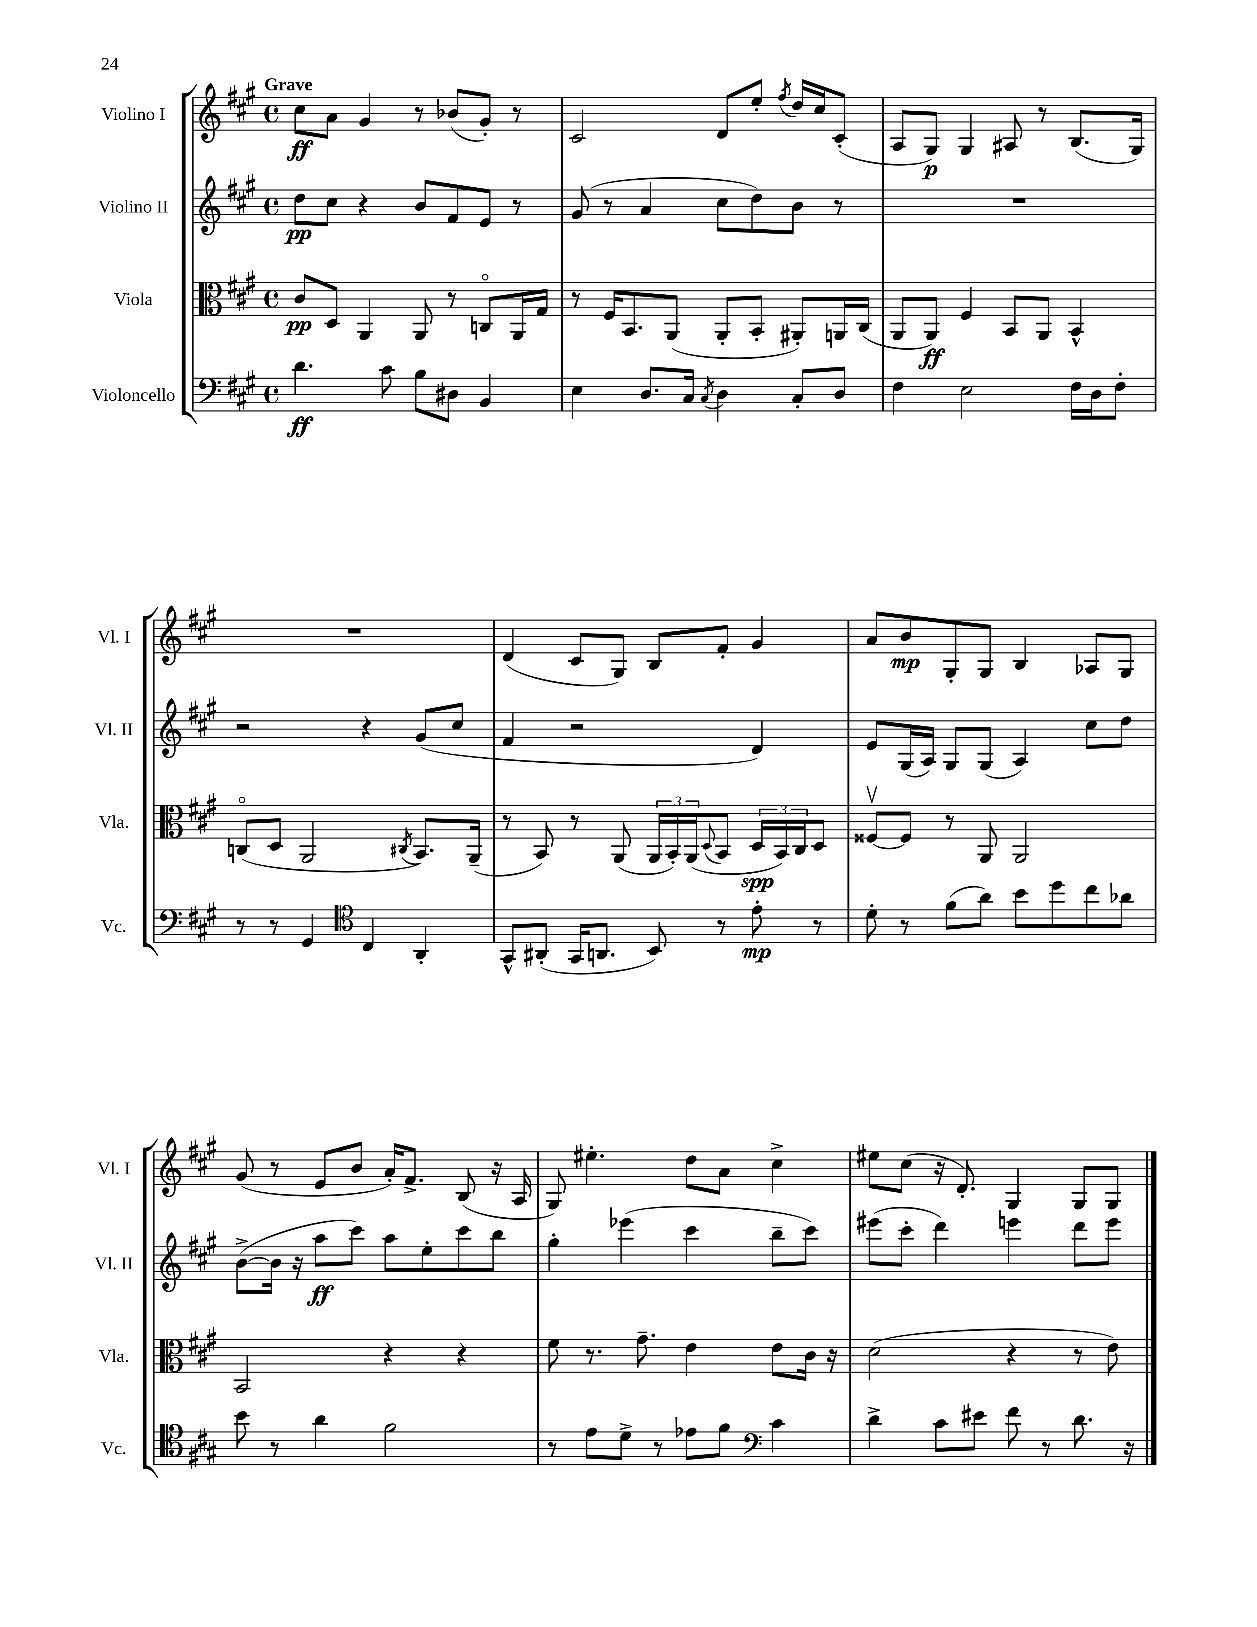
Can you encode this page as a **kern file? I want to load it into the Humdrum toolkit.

**kern	**kern	**kern	**kern
*staff4	*staff3	*staff2	*staff1
*clefF4	*clefC3	*clefG2	*clefG2
*k[f#c#g#]	*k[f#c#g#]	*k[f#c#g#]	*k[f#c#g#]
*M4/4	*M4/4	*M4/4	*M4/4
*met(c)	*met(c)	*met(c)	*met(c)
4.d	8c#	8dd	8cc#
.	8D	8cc#	8a
.	4AA	4r	4g#
8c#	.	.	.
8B	8AA	8b	8r
8D#	8r	8f#	(8b-
4BB	8Co	8e	8g#')
.	16AA	8r	8r
.	16G#	.	.
=	=	=	=
4E	8r	(8g#	2c#
.	16F#	8r	.
.	8.BB	.	.
8.D	.	4a	.
.	(8AA	.	.
16C#	.	.	.
8qC#	.	.	.
4D	8AA'	8cc#	8d
.	8BB'	8dd)	8ee'
.	.	.	8qff#
8C#'	8AA#')	8b	16dd
.	.	.	16cc#
8D	16AA	8r	(8c#'
.	(16C#	.	.
=	=	=	=
4F#	8AA	1r	8A
.	8AA)	.	8G#)
2E	4F#	.	4G#
.	8BB	.	8A#
.	8AA	.	8r
16F#	4BB^^	.	(8.B
16D	.	.	.
8F#'	.	.	.
.	.	.	16G#)
=	=	=	=
8r	(8Co	2r	1r
8r	8D	.	.
4GG#	2AA	.	.
*clefC4	*	*	*
4C#	.	4r	.
.	8qC#	.	.
4AA'	8.BB)	(8g#	.
.	.	8cc#	.
.	(16AA~	.	.
=	=	=	=
8GG#^^	8r	4f#	(4d
(8AA#'	8BB)	.	.
16GG#	8r	2r	8c#
8.AA	.	.	.
.	(8AA	.	8G#)
8BB)	24AA	.	8B
.	24BB')	.	.
.	(24AA	.	.
.	8qqD	.	.
8r	8BB	.	8f#'
8e'	24D	4d)	4g#
.	24BB)	.	.
.	24C#	.	.
8r	8D	.	.
=	=	=	=
8d'	[8F##v	8e	8a
8r	8F##]	(16G#	8b
.	.	16A)	.
(8f#	8r	8G#	8G#'
8a)	8AA	(8G#	8G#
8b	2AA	4A)	4B
8dd	.	.	.
8cc#	.	8cc#	8A-
8a-	.	8dd	8G#
=	=	=	=
8b	2BB	([8b^	(8g#
8r	.	16b]	8r
.	.	16r	.
4a	.	8aa	8e
.	.	8ccc#)	8b
2f#	4r	8aa	16a')
.	.	.	8.f#^
.	.	8ee'	.
.	4r	8ccc#	(8B
.	.	8bb	16r
.	.	.	16A
=	=	=	=
8r	8f#	4gg#'	8G#)
8e	8.r	.	4.ee#'
8d^	.	(4eee-	.
.	8.g#~	.	.
8r	.	.	.
8e-	4e	4ccc#	8dd
8f#	.	.	8a
*clefF4	*	*	*
4c#	8e	8bb~	4cc#^
.	16c#	8ccc#)	.
.	16r	.	.
=	=	=	=
4d^	(2d	(8eee#	8ee#
.	.	8ccc#'	(8cc#
8c#	.	4ddd)	16r
.	.	.	8.d')
8e#	.	.	.
8f#	4r	4eee	4G#
8r	.	.	.
8.d	8r	8ddd	8G#
.	8e)	8eee	8G#
16r	.	.	.
==	==	==	==
*-	*-	*-	*-
